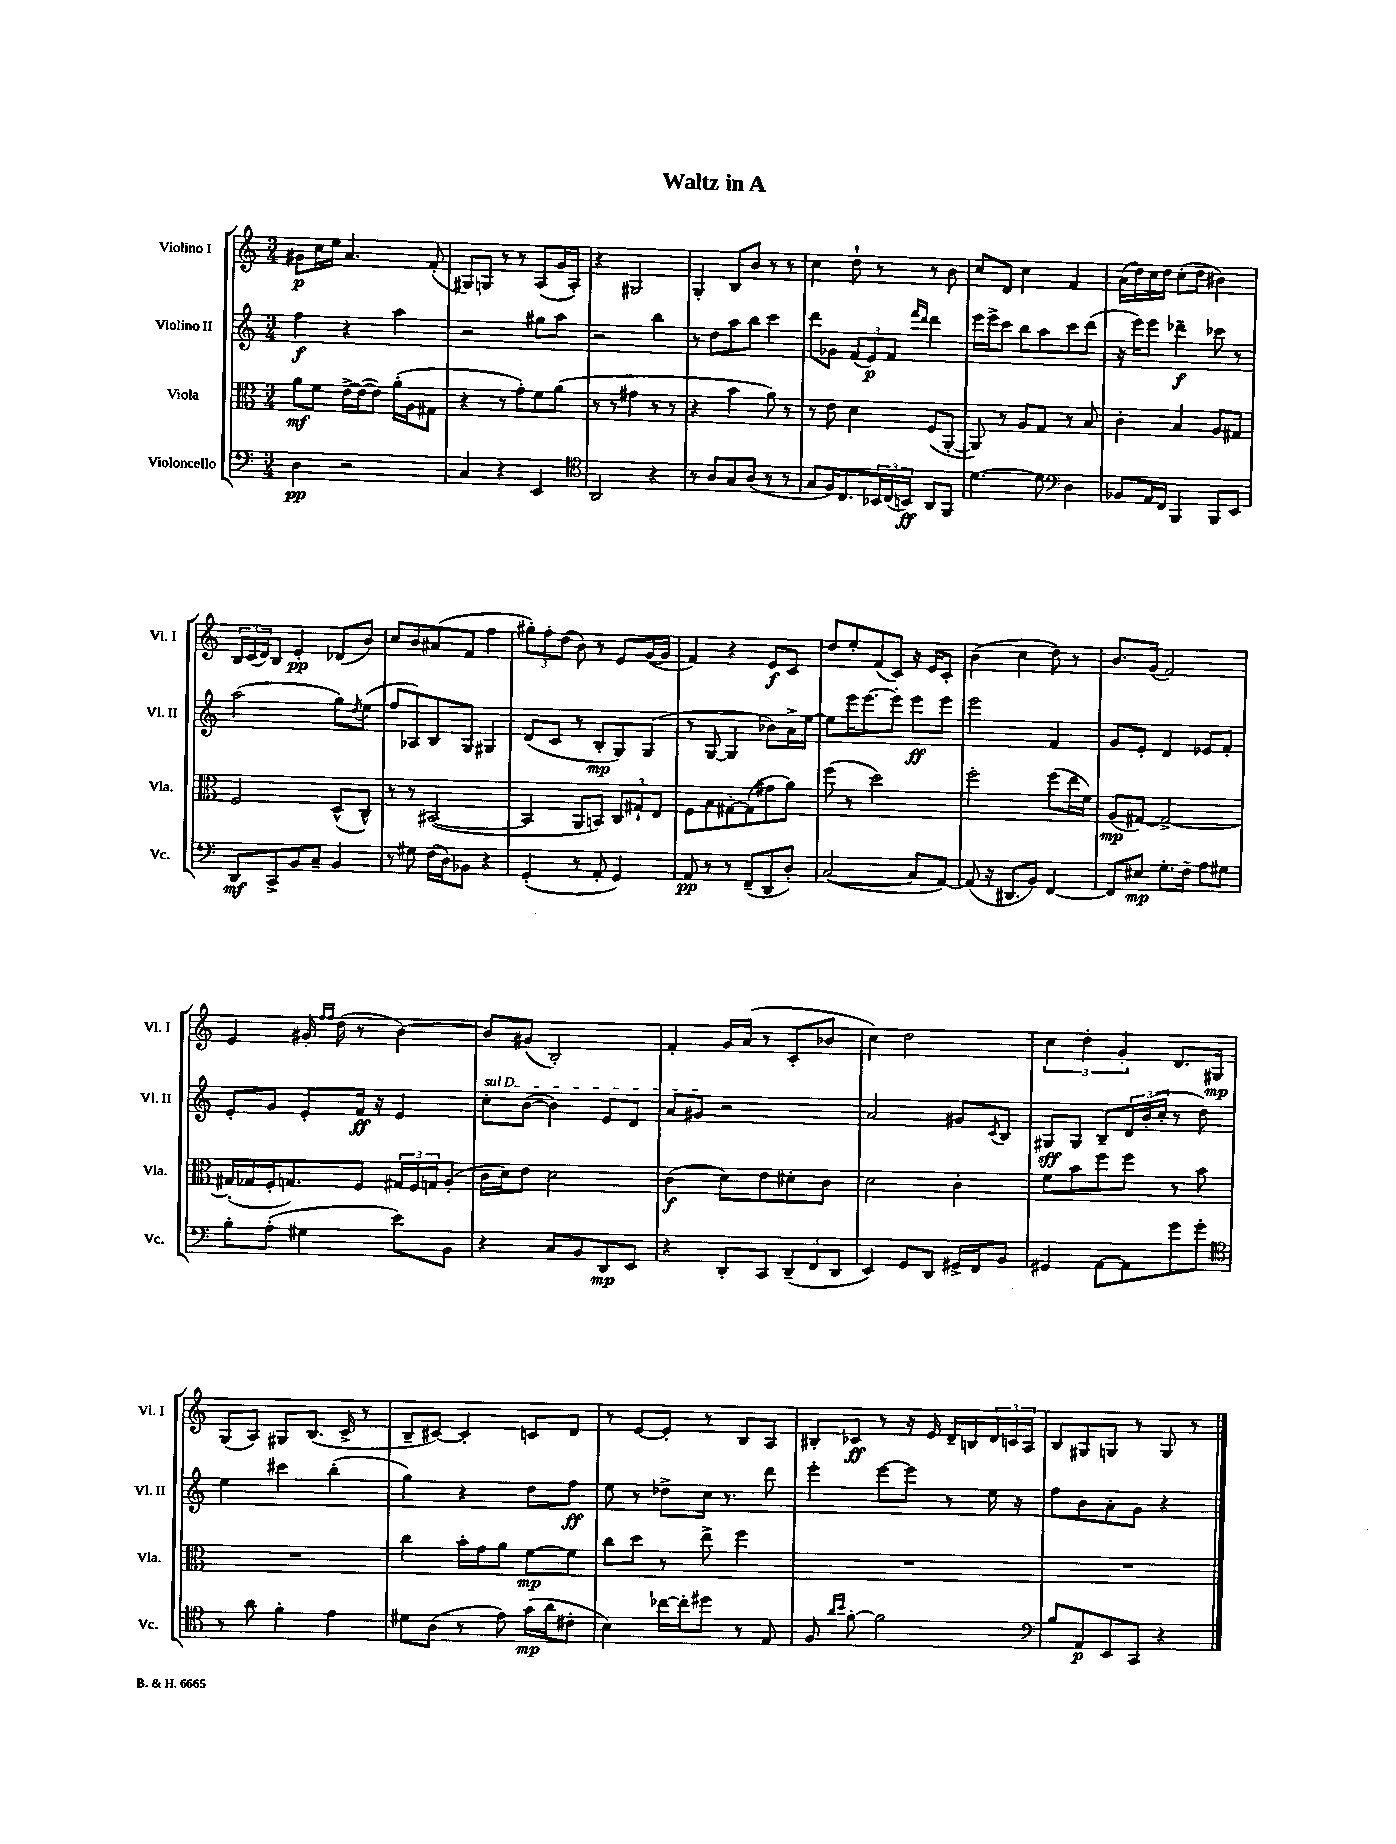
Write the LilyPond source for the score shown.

\header { title = "Waltz in A" }
<<
\new StaffGroup <<
\new Staff = "s0" \with { instrumentName = "Violino I" shortInstrumentName = "Vl. I" } {
    \clef treble \key c \major \numericTimeSignature \time 3/4
    gis'8\p c''16 e''16 a'4. f'8-.( |
    gis8) g8 r8 r8 a8( g'16 a16-.) |
    r4 gis2 |
    g4-. b8 b'8 r8 r8 |
    c''4 d''8-! r8 r8 b'8 |
    c''8 d'8 c''4 f'4 |
    a'16( d''16) c''16 d''16 c''8-.( d''8 bis'4) |
    \tuplet 3/2 { b16 c'16( d'16) } b8 e'4-.\pp des'8( b'8) |
    c''8 b'8 ais'8( f'8 f''4 |
    \tuplet 3/2 { gis''8-.) f''8-. d''8( } b'8) r8 e'8 g'16~( g'16 |
    f'4) r4 e'8\f c'8 |
    d''8 e''8-. f'8( c'8) r16 e'16 c'8-. |
    b'4( c''4 d''8) r8 |
    b'8. g'16( f'2) |
    e'4 gis'16-. \grace { f''16 f''16 } d''16( r8 b'4~) |
    b'8 gis'8( b2-.) |
    f'4-. g'16 a'16( r8 c'8-. bes'8 |
    c''4) d''2 |
    \tuplet 3/2 { c''4 d''4-. g'4-. } d'8. gis16\mp |
    g8( a8) gis8 b8.( c'16-> r8 |
    b8-- cis'8~) cis'4-. c'8 d'8 |
    r8 e'8~ e'8-. r8 b8 a8 |
    bis8-. ces'8\ff r8 r16 e'16 d'16-- b16 \tuplet 3/2 { d'16 c'16 a16 } |
    b8 gis8 g8 r8 g8 r8 \bar "|." |
}
\new Staff = "s1" \with { instrumentName = "Violino II" shortInstrumentName = "Vl. II" } {
    \clef treble \key c \major \numericTimeSignature \time 3/4
    f''4\f r4 a''4 |
    r2 gis''8 a''8 |
    r2 b''4 |
    r8 d''8 a''8 b''8 c'''4 |
    d'''8 ges'8 \tuplet 3/2 { f'8( e'8\p) f'8 } \grace { f'''16 d'''16 } d'''4 |
    e'''16 e'''16-> c'''8 b''8 a''8 c'''8 d'''8( |
    r16 e'''16) e'''8 des'''4--\f ces'''8 r8 |
    a''2( g''8) \acciaccatura { d''8 } e''8( |
    f''8 aes8) b8 g8 gis4 |
    d'8( c'8 r8 b8-.\mp g8) g8( |
    r8 g8~ g4 bes'8) a'16-> e''16~ |
    e''8 e'''16 e'''8.~ e'''8-. e'''8\ff e'''8 |
    e'''2 f'4 |
    g'8 e'8-. d'4 ees'8 f'8-. |
    e'8-. g'8 e'8-. f'16\ff r16 e'4 |
    \once \override TextSpanner.bound-details.left.text = \markup { \italic "sul D" } c''8-.\startTextSpan b'8~( b'4) e'8 d'8 |
    a'8 gis'8\stopTextSpan r2 |
    a'2 gis'8 \acciaccatura { c'8 } b8 |
    gis8\sff gis8 b8-- \tuplet 3/2 { d'16 b'16-.( c''16-. } r8 d''8) |
    e''4 cis'''4 b''4-.( |
    g''4) r4 d''8 f''8\ff |
    e''8 r8 des''8-> c''16 r8. d'''8 |
    e'''4-. e'''8~ e'''8 r8 e''16 r16 |
    f''8 b'8 a'8-. g'8 r4 \bar "|." |
}
\new Staff = "s2" \with { instrumentName = "Viola" shortInstrumentName = "Vla." } {
    \clef alto \key c \major \numericTimeSignature \time 3/4
    a'8\mf f'8 e'16~-> e'16~( e'8) a'16-.( a16 gis8 |
    r4 r8 g'8-.) f'8 a'8( |
    r8 r8 gis'4 r8 r8 |
    r4 b'4 a'8) r8 |
    r8 e'8 d'4 f8( a,8~-. |
    a,8) r8 a8 g8 r8 b8 |
    c'4-. b4 a8 gis8 |
    f2 d8-^( c8-^) |
    r8 r8 bis,2~( |
    bis,4 a,8 b,8) \tuplet 3/2 { c8 gis8-! e8 } |
    f8 b8 gis8~-. gis8( gis'8 a'8) |
    f''8( r8 d''2) |
    f''2-. f''8( e''16 f'16) |
    a8\mp( gis8~) gis2~-> |
    gis16-.( ges16 f16-. g8.) f8 \tuplet 3/2 { gis16 f16 g16 } a8-.( |
    c'16 d'16) e'8 d'2 |
    c'4\f( d'8) e'8 dis'8-. c'8 |
    d'2 c'4-. |
    f'8 b'8 f''8 f''8 r8 b'8 |
    R2. |
    c''4 b'16-. g'16 a'8 f'8~\mp f'8 |
    c''8 d''8 r8 e''8-> f''4 |
    R2. |
    R2. \bar "|." |
}
\new Staff = "s3" \with { instrumentName = "Violoncello" shortInstrumentName = "Vc." } {
    \clef bass \key c \major \numericTimeSignature \time 3/4
    d4\pp r2 |
    c4 r4 e,4 |
    \clef tenor a,2 r4 |
    r8 a8 g8 a8( r8 r8 |
    g8 f16) c8. \tuplet 3/2 { bes,16 c16( b,16\ff) } a,8 f,8 |
    d'4.~ d'8 \clef bass d4 |
    bes,8 a,16 f,16 b,,4 b,,8 e,8 |
    d,8\mf c,8-> b,8 c8-- b,4 |
    r8 gis8 f16( d16) bes,8 r4 |
    g,4-.( r8 a,8-. g,4) |
    a,8\pp r8 r8 f,8--( d,8 d8-.) |
    c2~( c8 a,8~) |
    a,8( r16 dis,8. b,8) f,4~ |
    f,8 eis8\mp g8.-. f16-- a8 gis8 |
    b8-. a8-.( gis4 e'8) b,8 |
    r4 c8 b,8 d,8\mp e,8 |
    r4 d,8-. c,8 \tuplet 3/2 { d,8--( f,8 d,8 } |
    e,4) g,8 d,8 gis,16-> f,16 b,8 |
    gis,4 a,8~ a,8 g'8 g'8-. |
    \clef tenor r8 a'8 f'4-. e'4 |
    dis'8 a8( r8 e'8) g'16\mp( a'16 cis'8-. |
    b4) ces''16~ ces''16-. dis''8 r8 e8 |
    f8 \grace { a'16 b'16 } f'8~-. f'2 |
    \clef bass b8 a,8\p e,8 c,8 r4 \bar "|." |
}
>>
>>
\layout { \context { \Score \remove "Bar_number_engraver" } }
